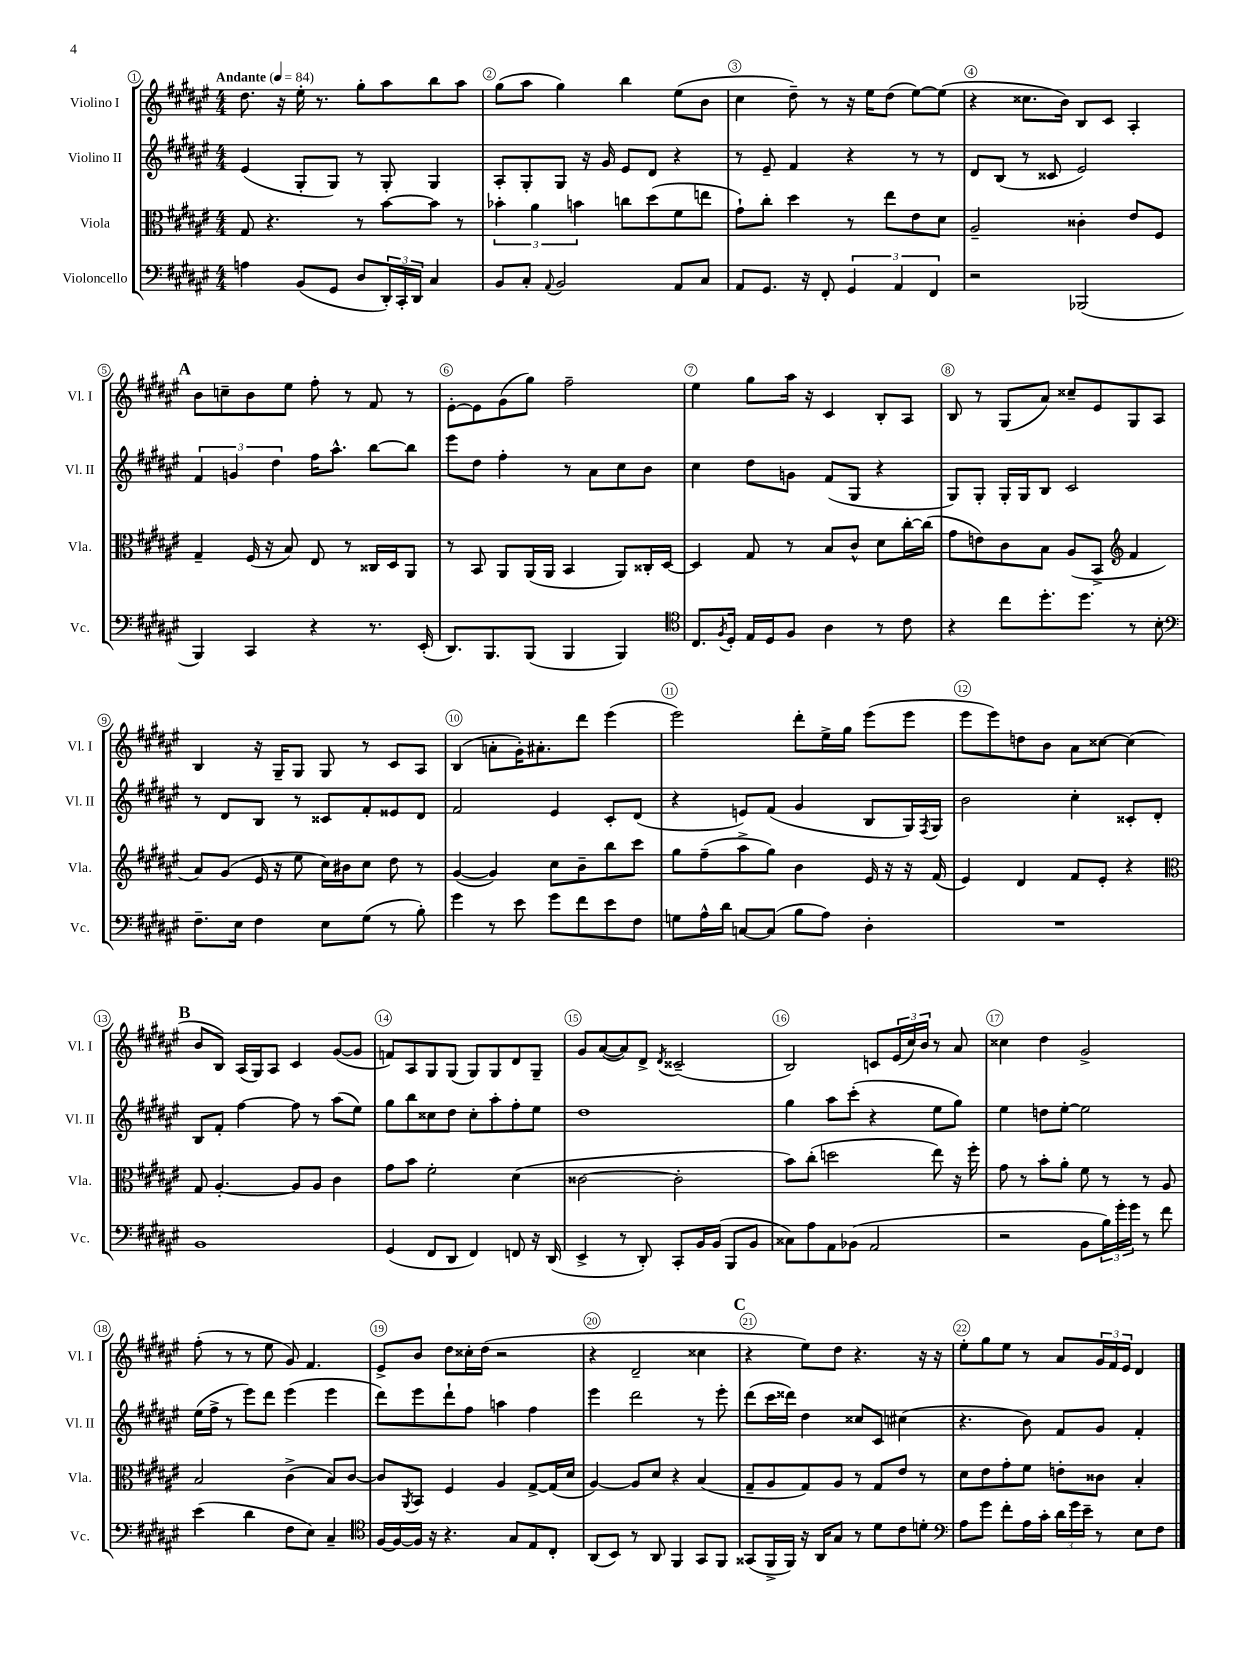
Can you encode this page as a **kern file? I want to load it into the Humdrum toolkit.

**kern	**kern	**kern	**kern
*staff4	*staff3	*staff2	*staff1
*clefF4	*clefC3	*clefG2	*clefG2
*k[f#c#g#d#a#e#]	*k[f#c#g#d#a#e#]	*k[f#c#g#d#a#e#]	*k[f#c#g#d#a#e#]
*M4/4	*M4/4	*M4/4	*M4/4
*MM84	*MM84	*MM84	*MM84
4A	8G#	(4e#	8.dd#
.	4.r	.	.
.	.	.	16r
(8BB	.	8G#'	16ee#'
.	.	.	8.r
8GG#	.	8G#)	.
8D#	8r	8r	8gg#'
24DD#')	[8b	8G#'	8aa#
24CC#'	.	.	.
24DD#	.	.	.
4C#	8b]	4G#	8bb
.	8r	.	8aa#
=	=	=	=
8BB	6b-'	8A#'	(8gg#
8C#'	.	8G#'	8aa#
.	6a#	.	.
8qqAA#	.	.	.
2BB	.	8G#	4gg#)
.	6b	.	.
.	.	16r	.
.	.	16g#	.
.	8cc	8e#	4bb
.	(8dd#	8d#	.
8AA#	8f#	4r	(8ee#
8C#	8ee	.	8b
=	=	=	=
8AA#	8g#`)	8r	4cc#
8.GG#	8cc#'	8e#~	.
.	4dd#	4f#	8dd#~)
16r	.	.	.
8FF#'	.	.	8r
6GG#	8r	4r	16r
.	.	.	16ee#
.	8ee#	.	(8dd#
6AA#	.	.	.
.	8e#	8r	[8ee#)
6FF#	.	.	.
.	8d#	8r	(8ee#]
=	=	=	=
2r	2A#~	8d#	4r
.	.	(8B	.
.	.	8r	8.cc##
.	.	8c##	.
.	.	.	16b)
(2BBB-	4c##'	2e#)	8B
.	.	.	8c#
.	8e#	.	4A#'
.	8F#	.	.
=	=	=	=
4BBB)	4G#~	6f#	8b
.	.	.	8cc~
.	.	6g	.
4CC#	(16F#	.	8b
.	16r	.	.
.	.	6dd#	.
.	8B)	.	8ee#
4r	8E#	16ff#	8ff#'
.	.	8.aa#^^	.
.	8r	.	8r
8.r	16C##	[8bb	8f#
.	16D#	.	.
.	8AA#	8bb]	8r
(16EE#'	.	.	.
=	=	=	=
8.DD#)	8r	8eee#	[8e#'
.	8BB	8dd#	8e#]
8.BBB	.	.	.
.	8AA#	4ff#'	(8g#
(8BBB	(16AA#	.	8gg#)
.	16AA#	.	.
4BBB	4BB	8r	2ff#~
.	.	8a#	.
4BBB)	8AA#)	8cc#	.
.	16C##'	8b	.
.	[16D#	.	.
=	=	=	=
*clefC4	*	*	*
8.C#	4D#]	4cc#	4ee#
8qF#	.	.	.
16D#'	.	.	.
16E#	8G#	8dd#	8gg#
16D#	.	.	.
8F#	8r	8g	16aa#
.	.	.	16r
4A#	8B	(8f#	4c#
.	8c#^^	8G#	.
8r	8d#	4r	8B'
8c#	[16cc#'	.	8A#
.	(16cc#]	.	.
=	=	=	=
4r	8g#	8G#)	8B
.	8e)	8G#'	8r
8cc#	8c#	16G#'	(8G#
.	.	16G#	.
8.dd#'	8B	8B	8a#)
.	(8A#	2c#	8cc##~
8.dd#	.	.	.
.	8BB^	.	8e#
*	*clefG2	*	*
8r	4f#	.	8G#
8B'	.	.	8A#
=	=	=	=
*clefF4	*	*	*
8.F#~	8a#)	8r	4B
.	(8g#	8d#	.
16E#	.	.	.
4F#	16e#	8B	16r
.	16r	.	16G#~
.	8ee#	8r	8G#
8E#	16cc#)	8c##	8G#
.	16b#	.	.
(8G#	8cc#	8f#'	8r
8r	8dd#	8e##	8c#
8B')	8r	8d#	8A#
=	=	=	=
4g#	([4g#	2f#	(4B
8r	4g#])	.	8a'
8e#	.	.	16g#')
.	.	.	8.a#'
8g#	8cc#	4e#	.
8f#	8b~	.	8ddd#
8e#	8bb	8c#'	(4eee#
8F#	8ccc#	(8d#	.
=	=	=	=
8G	8gg#	4r	2eee#)
16A#^^	(8ff#~	.	.
16d#	.	.	.
[8C	8aa#^	8e)	.
(8C]	8gg#)	(8f#	.
8B	4b	4g#	8ddd#'
8A#)	.	.	16ee#^
.	.	.	16gg#
4D#'	16e#	8B	(8eee#
.	16r	.	.
.	16r	16G#)	8eee#
.	.	8qF#	.
.	(16f#	16G#	.
=	=	=	=
1r	4e#)	2b	8eee#
.	.	.	8eee#)
.	4d#	.	8dd
.	.	.	8b
.	8f#	4cc#'	8a#
.	8e#'	.	[8cc##
.	4r	8c##'	(4cc##]
.	.	8d#'	.
=	=	=	=
*	*clefC3	*	*
1BB	8G#	8B	8b
.	[4.A#'	8f#'	8B)
.	.	[4ff#	(16A#
.	.	.	16G#)
.	.	.	8A#
.	8A#]	8ff#]	4c#
.	8A#	8r	.
.	4c#	(8aa#	([8g#
.	.	8ee#)	8g#]
=	=	=	=
(4GG#	8g#	8gg#	8f)
.	8b	8bb	8A#
8FF#	2f#'	8cc##	8G#
8DD#	.	8dd#	(8G#
4FF#)	.	8cc##'	8G#)
.	.	8aa#'	8G#
8FF	(4d#	8ff#'	8d#
16r	.	8ee#	8G#~
(16DD#	.	.	.
=	=	=	=
4EE#^	[2c##	1dd#	8g#
.	.	.	([8a#
8r	.	.	8a#])
8DD#')	.	.	8d#^
.	.	.	8qd#
8CC#'	2c##']	.	(2c##~
16BB	.	.	.
(16BB	.	.	.
8BBB	.	.	.
8BB	.	.	.
=	=	=	=
8C##)	8b)	4gg#	2B)
8A#	(8cc#'	.	.
8AA#	2dd	8aa#	.
(8BB-	.	(8ccc#'	.
2AA#	.	4r	8c
.	.	.	(24e#
.	.	.	24cc#)
.	.	.	24b
.	8ee#)	8ee#	8r
.	16r	8gg#)	8a#
.	16ff#'	.	.
=	=	=	=
2r	8g#	4ee#	4cc##
.	8r	.	.
.	8b'	8dd	4dd#
.	8a#'	[8ee#'	.
8BB	8f#	2ee#]	2g#^
24B)	8r	.	.
24g#'	.	.	.
24g#	.	.	.
8r	8r	.	.
8f#	8A#	.	.
=	=	=	=
(4e#	2B	(16ee#	(8ff#'
.	.	16ff#^	.
.	.	8r	8r
4d#	.	8eee#)	8r
.	.	8ddd#	8ee#
8F#	(4c#^	(4eee#	8g#)
8E#)	.	.	4.f#
4C#~	8B)	4eee#	.
.	[8c#	.	.
=	=	=	=
*clefC4	*	*	*
[16F#	8c#]	8ddd#)	8e#^
16F#_	.	.	.
.	8qAA#	.	.
16F#]	8BB	8eee#	8b
16r	.	.	.
4.r	4F#	8ddd#`	8dd#
.	.	8ff#	16cc##'
.	.	.	(16dd#
.	4A#	4aa	2r
8G#	.	.	.
8E#	[8G#^	4ff#	.
8C#'	(16G#]	.	.
.	16d#	.	.
=	=	=	=
(8AA#	[4A#)	4eee#	4r
8BB)	.	.	.
8r	8A#]	2ddd#	2d#~
8AA#	8d#	.	.
4FF#	4r	.	.
8GG#	(4B	8r	4cc##
8FF#	.	8eee#'	.
=	=	=	=
(8GG##	8G#~	(8ddd#	4r
16FF#^	8A#	16ccc#	.
16FF#)	.	16ddd##)	.
16r	8G#)	4dd#	8ee#)
16AA#	.	.	.
8G#	8A#	.	8dd#
8r	8r	8cc##	4.r
8d#	8G#	8c#	.
8c#	8e#	(4cc#	.
8d'	8r	.	16r
.	.	.	16r
=	=	=	=
*clefF4	*	*	*
8A#	8d#	4.r	8ee#'
8g#	8e#	.	8gg#
8f#'	8g#'	.	8ee#
16A#	8f#	8b)	8r
16c#'	.	.	.
24d#	8e'	8f#	8a#
24g#	.	.	.
24e#~	.	.	.
8r	8c##	8g#	24g#
.	.	.	24f#
.	.	.	24e#
8E#	4B'	4f#'	4d#
8F#	.	.	.
==	==	==	==
*-	*-	*-	*-
